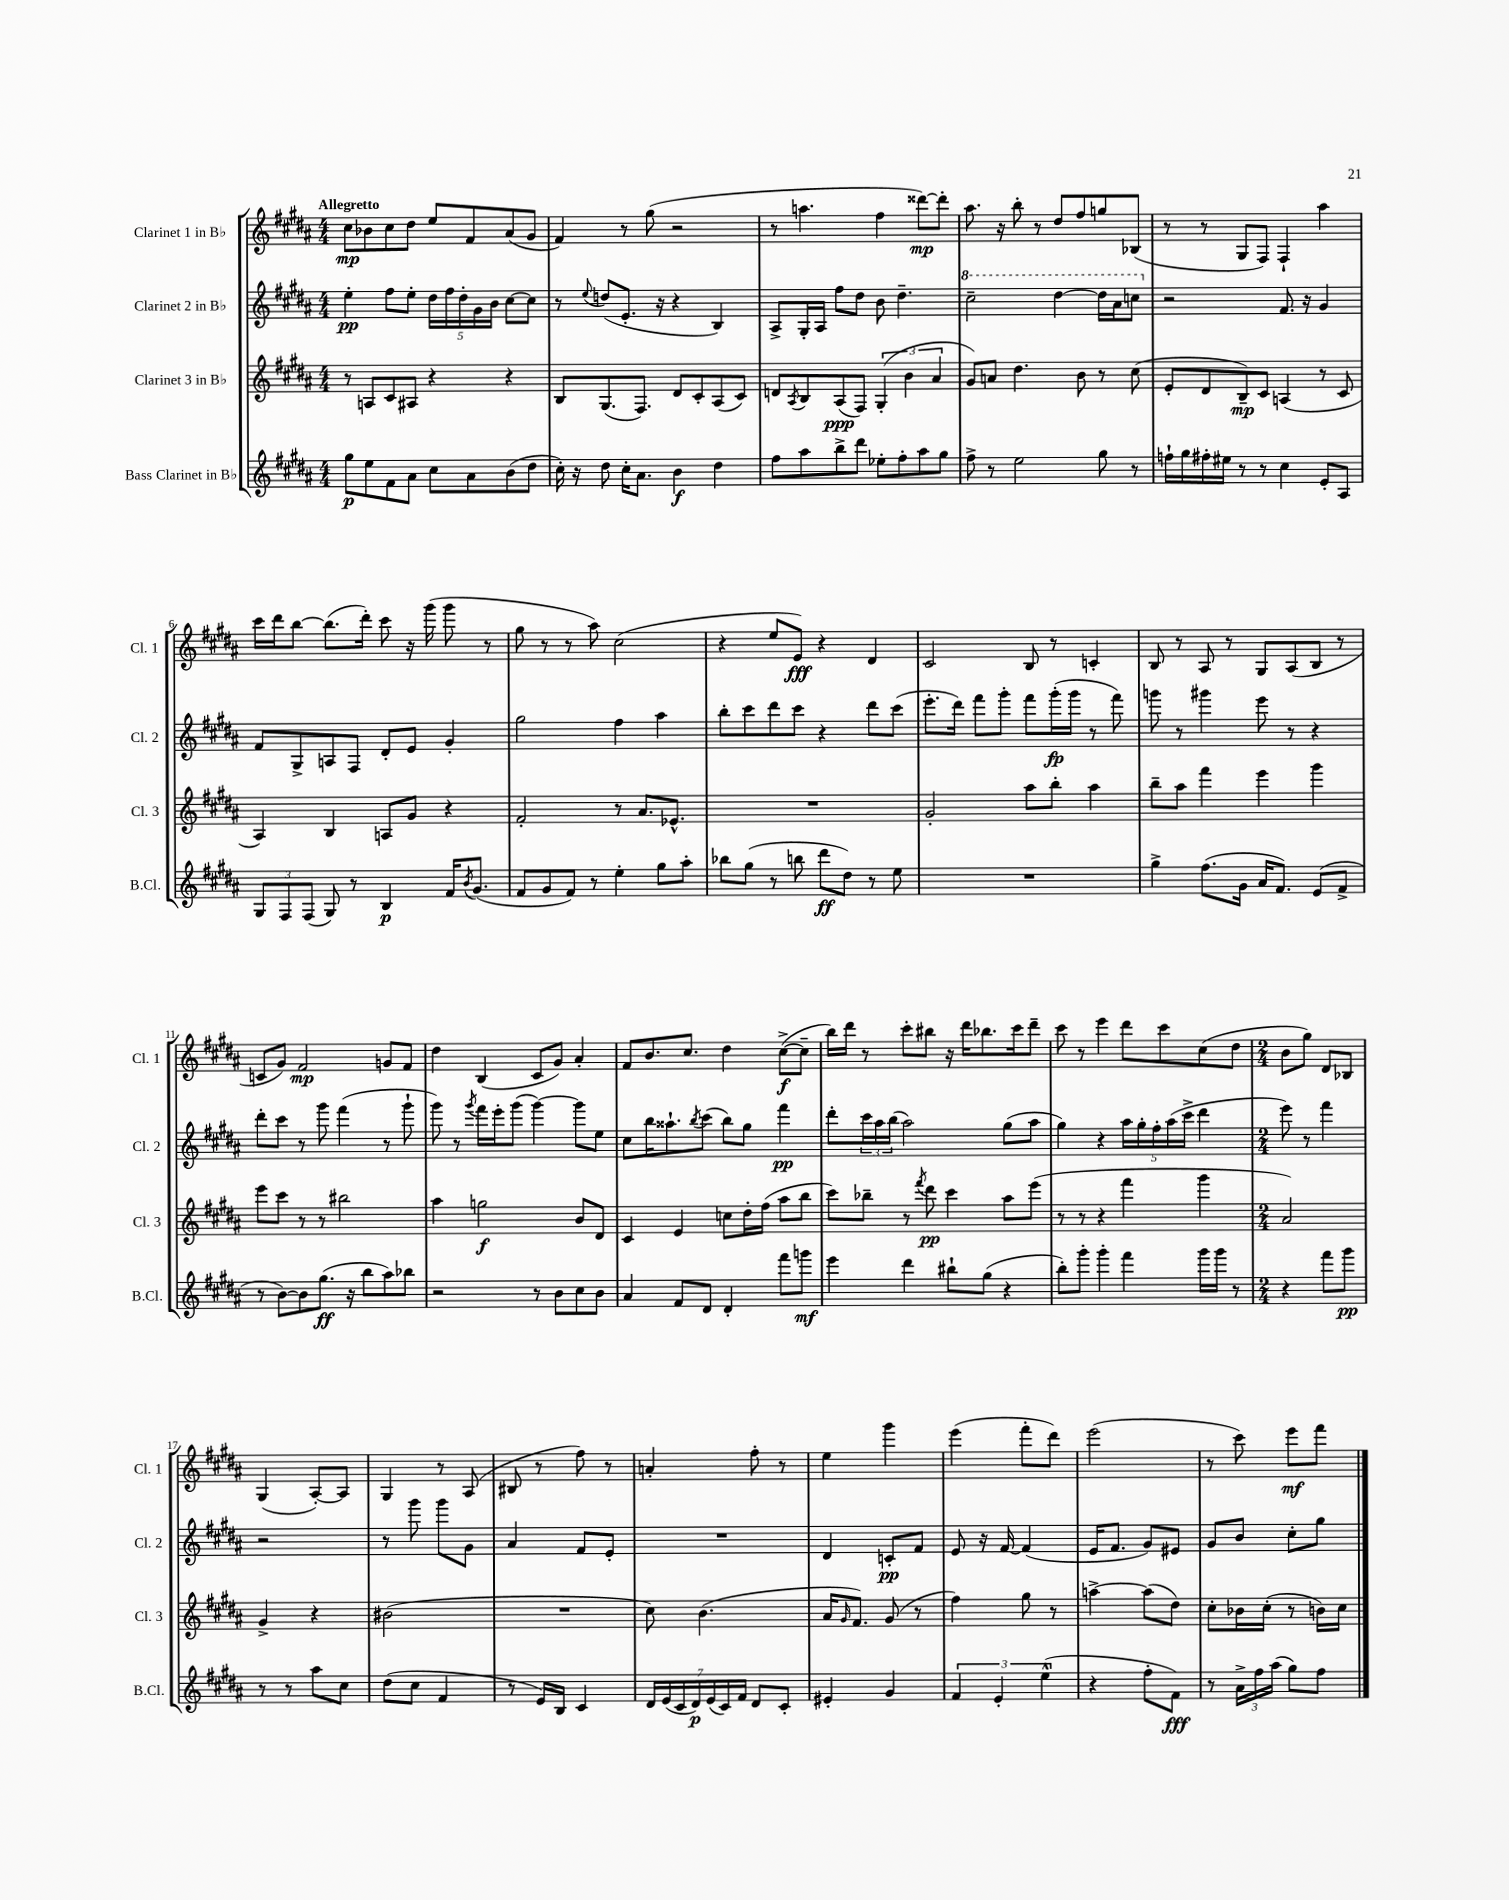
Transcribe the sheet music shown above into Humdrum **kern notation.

**kern	**kern	**kern	**kern
*staff4	*staff3	*staff2	*staff1
*clefG2	*clefG2	*clefG2	*clefG2
*k[f#c#g#d#a#]	*k[f#c#g#d#a#]	*k[f#c#g#d#a#]	*k[f#c#g#d#a#]
*M4/4	*M4/4	*M4/4	*M4/4
8gg#	8r	4ee'	8cc#
8ee	8A	.	8b-
8f#	8c#	8ff#	8cc#
8a#	8A#	8ee'	8dd#
8cc#	4r	20dd#	8ee
.	.	20ff#	.
.	.	20dd#'	.
8a#	.	.	8f#
.	.	20g#	.
.	.	20b	.
(8b	4r	[8cc#	(8a#
8dd#	.	8cc#]	8g#
=	=	=	=
16cc#')	8B	8r	4f#)
16r	.	.	.
.	.	8qqee	.
8dd#	(8.G#	(8dd	.
16cc#'	.	8.e'	8r
8.a#	8.F#)	.	.
.	.	.	(8gg#
.	.	16r	.
4b	8d#	4r	2r
.	8c#'	.	.
4dd#	(8A#	4B)	.
.	8c#)	.	.
=	=	=	=
8ff#	8d	8A#^	8r
.	8qA#	.	.
8aa#	8B	16G#'	4.aa
.	.	16A#	.
8bb^	(8A#	8ff#	.
8ddd#	8F#)	8dd#	.
8ee-'	(6G#'	8b	4ff#
8ff#'	.	4.dd#~	.
.	6b	.	.
8aa#	.	.	[8ddd##)
.	6a#	.	.
8gg#	.	.	8ddd##']
=	=	=	=
8ff#^	8g#)	2ccc#~	8.aa#
8r	8a	.	.
.	.	.	16r
2ee	4.dd#	.	8bb'
.	.	.	8r
.	.	[4ddd#	8dd#
.	8b	.	8ff#
8gg#	8r	16ddd#]	8gg
.	.	16aa#	.
8r	(8cc#	8ccc	(8B-
=	=	=	=
16ff`	8e'	2r	8r
16gg#	.	.	.
16ff#'	8d#	.	8r
16ee#	.	.	.
8r	8B~)	.	8G#
8r	8c#	.	8F#)
4cc#	(4A	8.f#	4F#`
.	.	16r	.
8e'	8r	4g#	4aa#
8A#	8c#	.	.
=	=	=	=
12G#	4A#)	8f#	16ccc#
.	.	.	16ddd#
12F#	.	.	.
.	.	8G#^	[8bb
(12F#	.	.	.
8G#)	4B	8A	(8.bb]
8r	.	8F#	.
.	.	.	16ddd#')
4B	8A	8d#'	8ccc#
.	8g#	8e	16r
.	.	.	(16ggg#
16f#	4r	4g#'	8ggg#
8qb	.	.	.
(8.g#	.	.	.
.	.	.	8r
=	=	=	=
8f#	2f#'	2gg#	8gg#
8g#	.	.	8r
8f#)	.	.	8r
8r	.	.	8aa#)
4ee'	8r	4ff#	(2cc#
.	8.a#	.	.
8gg#	.	4aa#	.
.	8.e-^^	.	.
8aa#'	.	.	.
=	=	=	=
8bb-	1r	8bb'	4r
(8gg#	.	8ccc#	.
8r	.	8ddd#	8ee
8bb	.	8ccc#	8e)
8ddd#	.	4r	4r
8dd#)	.	.	.
8r	.	8ddd#	4d#
8ee	.	(8ccc#	.
=	=	=	=
1r	2g#'	8.eee'	2c#
.	.	16ddd#)	.
.	.	8fff#	.
.	.	8ggg#'	.
.	8aa#	8fff#	8B
.	8bb'	(16ggg#'	8r
.	.	16ggg#	.
.	4aa#	8r	4c'
.	.	8fff#)	.
=	=	=	=
4gg#^	8bb~	8ggg	8B
.	8aa#	8r	8r
(8.ff#	4fff#	4ggg#	8A#
.	.	.	8r
16g#	.	.	.
16a#	4eee	8eee	8G#
8.f#)	.	.	.
.	.	8r	(8A#
(8e	4ggg#	4r	8B
8f#^	.	.	8r
=	=	=	=
8r	8eee	8ddd#'	8c
[8b)	8ccc#	8ccc#	8g#)
8b]	8r	8r	2f#
(8.gg#	8r	8ggg#	.
.	2bb#	(4fff#	.
16r	.	.	.
8bb	.	.	.
8aa#)	.	8r	8g
8bb-	.	8ggg#`	8f#
=	=	=	=
2r	4aa#	8ggg#)	4dd#
.	.	8r	.
.	.	8qggg#	.
.	2gg	16fff#	(4B
.	.	16eee'	.
.	.	(8ggg#	.
8r	.	[4ggg#)	8c#
8b	.	.	8g#)
8cc#	8b	8ggg#]	4a#'
8b	8d#	8ee	.
=	=	=	=
4a#	4c#	8cc#	8f#
.	.	16bb	8.b
.	.	8.aa##`	.
8f#	4e	.	.
.	.	.	8.cc#
.	.	8qbb	.
8d#	.	(8ccc#	.
4d#'	8cc	8bb)	4dd#
.	16dd#'	8gg#	.
.	(16ff#	.	.
8fff#	8aa#	4fff#	([8cc#^
8ggg	8bb	.	8cc#~]
=	=	=	=
4eee	8ccc#)	8ddd#'	16bb)
.	.	.	16ddd#
.	8bb-~	24ccc#	8r
.	.	24aa#	.
.	.	(24bb	.
4ddd#	8r	2aa#)	8ccc#'
.	8qfff#	.	.
.	8ddd#	.	8bb#
8bb#`	4ccc#	.	16r
.	.	.	16ddd#
(8gg#	.	.	8.bb-
4r	8aa#	(8gg#	.
.	.	.	16ccc#
.	(8eee	8aa#	8ddd#~
=	=	=	=
8bb')	8r	4gg#)	8ccc#
8ggg#'	8r	.	8r
4ggg#'	4r	4r	4eee
4fff#	4fff#	20aa#	8ddd#
.	.	20gg#'	.
.	.	20ff#'	.
.	.	.	8ccc#
.	.	(20aa#	.
.	.	20ccc#^	.
16ggg#	4ggg#	4ddd#	(8cc#
16ggg#	.	.	.
8r	.	.	8dd#
=	=	=	=
*M2/4	*M2/4	*M2/4	*M2/4
4r	2a#)	8eee)	8b
.	.	8r	8gg#)
8fff#	.	4fff#	8d#
8ggg#	.	.	8B-
=	=	=	=
8r	4g#^	2r	(4G#
8r	.	.	.
8aa#	4r	.	[8A#')
8cc#	.	.	8A#]
=	=	=	=
(8dd#	(2b#	8r	4G#
8cc#	.	8ggg#	.
4f#	.	8ggg#	8r
.	.	8g#	(8A#
=	=	=	=
8r	2r	4a#	8B#
16e)	.	.	8r
16B	.	.	.
4c#	.	8f#	8ff#)
.	.	8e'	8r
=	=	=	=
28d#	8cc#)	2r	4a'
(28e	.	.	.
28c#	.	.	.
28d#)	.	.	.
.	(4.b	.	.
(28e	.	.	.
28c#)	.	.	.
28f#	.	.	.
8d#	.	.	8ff#'
8c#'	.	.	8r
=	=	=	=
4e#'	16a#	4d#	4ee
.	16qqg#	.	.
.	8.f#)	.	.
4g#	(8g#	8c'	4ggg#
.	8r	8f#	.
=	=	=	=
6f#	4ff#)	8e	(4eee
.	.	16r	.
6e'	.	.	.
.	.	[16f#	.
.	8gg#	(4f#]	8fff#'
(6ee^^	.	.	.
.	8r	.	8ddd#)
=	=	=	=
4r	[4aa^	16e	(2eee
.	.	8.f#	.
8ff#'	(8aa]	8g#)	.
8f#)	8dd#)	8e#	.
=	=	=	=
8r	8cc#'	8g#	8r
24a#^	16b-	8b	8ccc#)
24ff#	.	.	.
.	(16cc#'	.	.
(24aa#	.	.	.
8gg#)	8r	8cc#'	8eee
8ff#	16b)	8gg#	8fff#
.	16cc#	.	.
==	==	==	==
*-	*-	*-	*-
